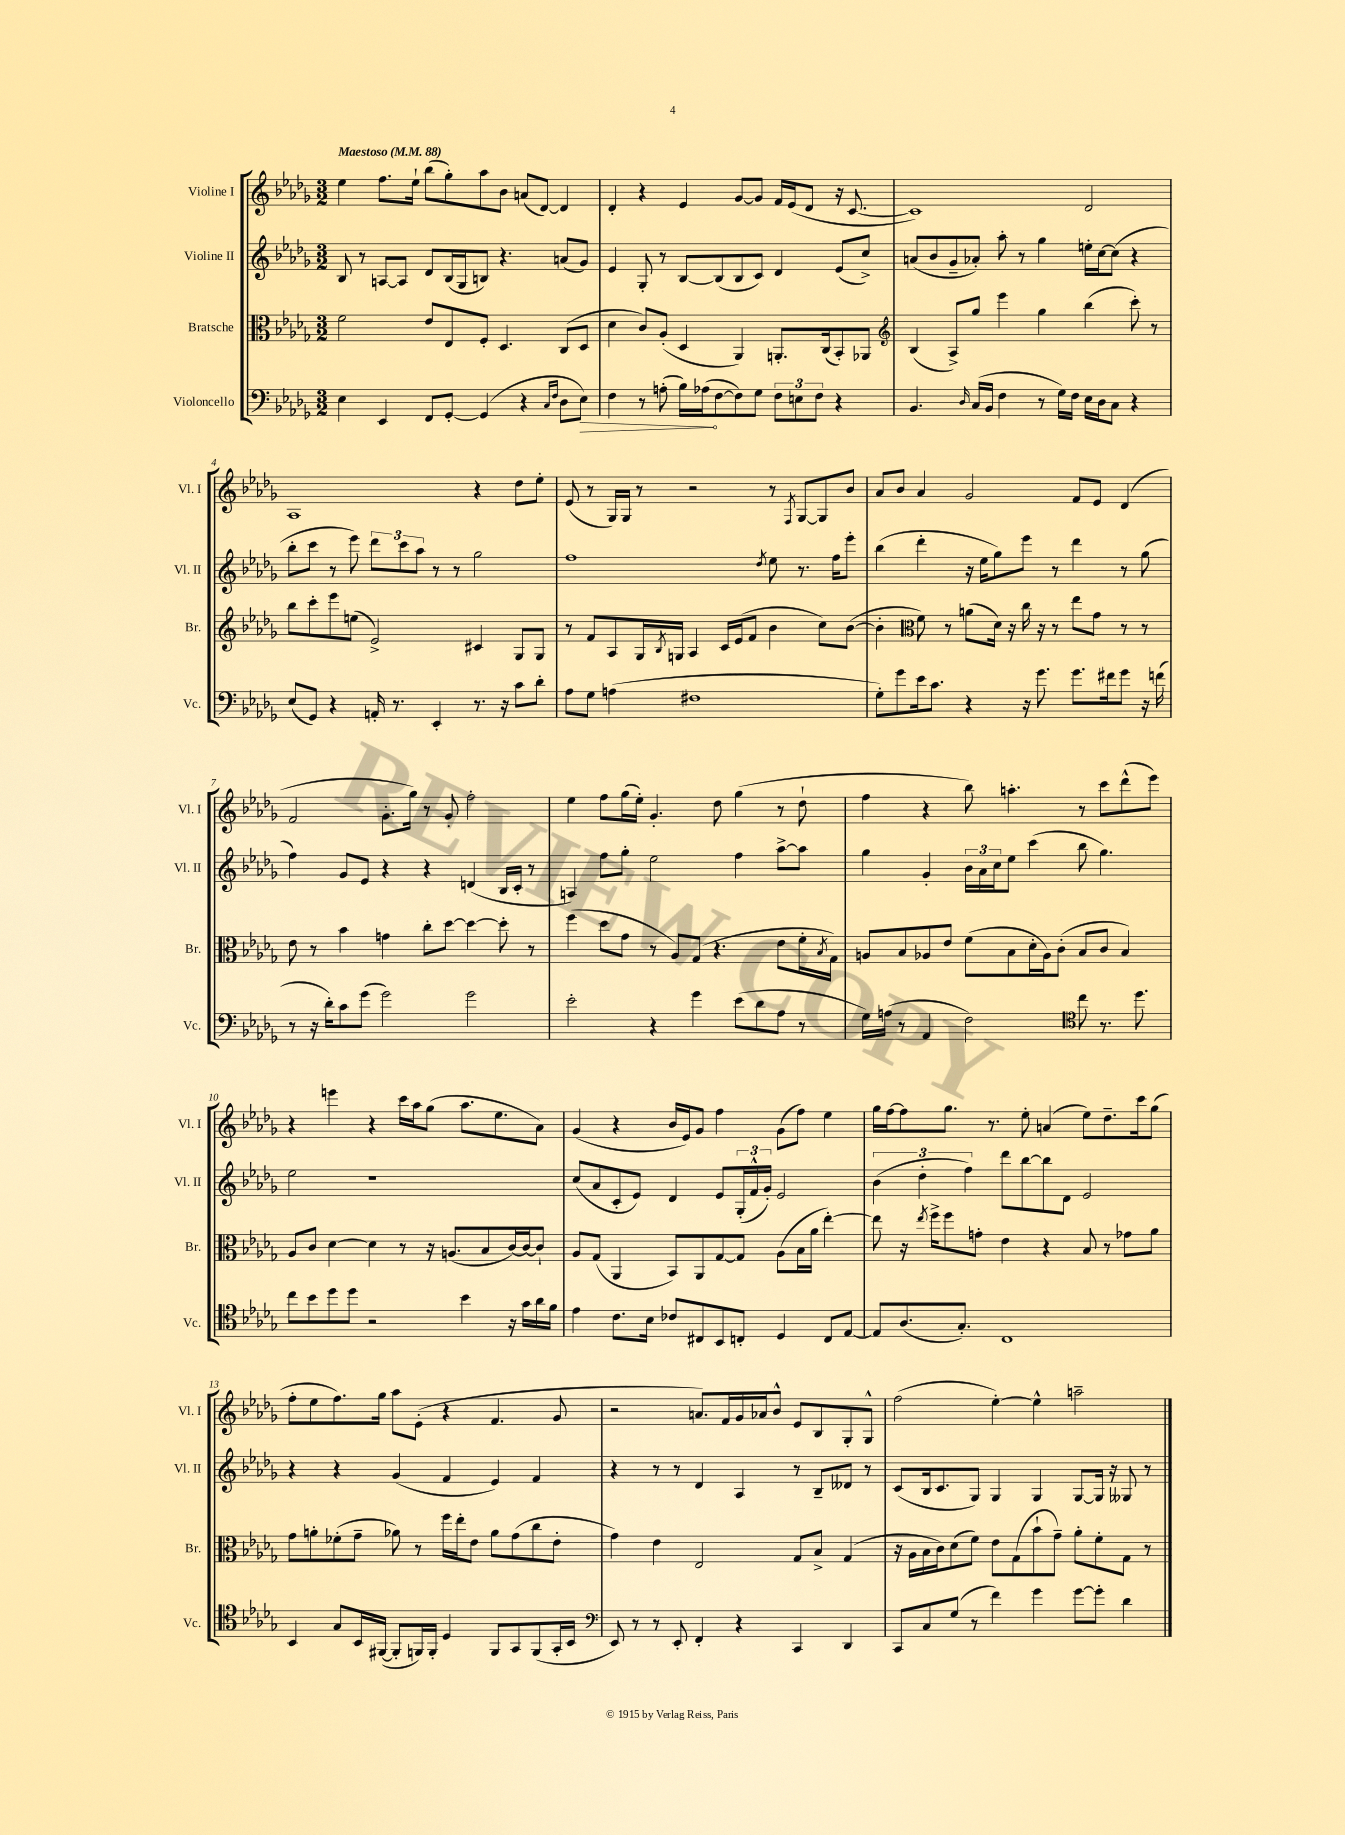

**kern	**kern	**kern	**kern
*staff4	*staff3	*staff2	*staff1
*clefF4	*clefC3	*clefG2	*clefG2
*k[b-e-a-d-g-]	*k[b-e-a-d-g-]	*k[b-e-a-d-g-]	*k[b-e-a-d-g-]
*M3/2	*M3/2	*M3/2	*M3/2
*MM88	*MM88	*MM88	*MM88
4E-	2f	8B-	4ee-
.	.	8r	.
4EE-	.	[8A	8.ff
.	.	8A]	.
.	.	.	16ee-`
8FF	8e-	8d-	(8bb-
[8GG-'	8E-	(16B-	8gg-')
.	.	16G-	.
(4GG-]	8F'	8B)	8aa-
.	4.D-	4.r	8b-
4r	.	.	(8a
.	.	.	[8d-)
16qqC	.	.	.
16qqF	.	.	.
8D-	(8C	(8a	4d-]
8E-)	8D-	8g-)	.
=	=	=	=
4F	4d-	4e-	4d-'
8r	8c)	8G-'	4r
(8A'	(8A-'	8r	.
16B-)	4D-	[8B-	4e-
(16A-	.	.	.
[8F	.	(8B-]	.
8F])	4AA-)	8B-	[8g-
8G-	.	8c)	8g-]
12F	8.AA'	4d-	16f
.	.	.	(16e-
12E	.	.	.
.	.	.	8d-
12F	.	.	.
.	(16C	.	.
4r	8BB-')	(8e-	16r
.	.	.	[8.c
.	8AA-	8cc^)	.
=	=	=	=
*	*clefG2	*	*
4.BB-	(4B-	(8a	1c])
.	.	8b-	.
.	8A-^)	8g-~	.
16qqD-	.	.	.
(16C	8gg-	8a-')	.
16BB-	.	.	.
4F	4eee-	8aa-'	.
.	.	8r	.
8r	4gg-	4gg-	.
16G-)	.	.	.
16F	.	.	.
16E-	(4bb-	16ee'	2d-
16D-	.	[16cc	.
8C	.	(8cc]	.
4r	8ccc')	4r	.
.	8r	.	.
=	=	=	=
(8E-	8bb-	8bb-'	1A-
8GG-)	8ccc'	8ccc	.
4r	8eee-	8r	.
.	(8ee	8eee-)	.
16AA'	2e-^)	12ddd-	.
8.r	.	.	.
.	.	12ccc	.
.	.	12aa-	.
4EE-'	.	8r	.
.	.	8r	.
8.r	4c#	2gg-	4r
16r	.	.	.
8c	8G-	.	8dd-
8d-'	8G-	.	8ee-'
=	=	=	=
8A-	8r	1ff	(8e-
8G-	8f	.	8r
(4A	8A-	.	16G-)
.	.	.	16G-
.	16G-	.	8r
.	8qB-	.	.
.	16G	.	.
1F#	4A-	.	2r
.	16c	.	.
.	(16e-	.	.
.	8f	.	.
.	.	8qdd-	.
.	4b-	8ee-	8r
.	.	.	8qF
.	.	8.r	[8G-
.	8cc)	.	8G-]
.	.	16ff	.
.	([8b-	8eee-'	8b-
=	=	=	=
8G-')	4b-']	(4bb-	8a-
8g-	.	.	8b-
*	*clefC3	*	*
16e-	8f)	4ddd-'	4a-
8.c	.	.	.
.	8r	.	.
4r	(8a	16r	2g-
.	.	16ee-	.
.	16d-)	8gg-)	.
.	16r	.	.
16r	16cc	8eee-	.
8.g-	16r	.	.
.	8r	8r	.
8.g-	8ee-	4ddd-	8f
.	8g-	.	8e-
16f#	.	.	.
8g-	8r	8r	(4d-
16r	8r	(8gg-	.
(16f	.	.	.
=	=	=	=
8r	8e-	4ff)	2f
16r	8r	.	.
16d-')	.	.	.
8c	4b-	8g-	.
(8g-	.	8e-	.
2g-)	4g	4r	8.g-'
.	.	.	16gg-)
.	8cc'	4r	8r
.	[8dd-	.	8g-'
2g-	4dd-_	(4d	2ff'
.	8dd-']	16B-	.
.	.	16c'	.
.	8r	8r	.
=	=	=	=
2e-'	(4ff	4A)	4ee-
.	8dd-	8ff	8ff
.	8g-	8gg-'	(16gg-
.	.	.	16ee-')
4r	8r	2ee-	4.g-'
.	8A-)	.	.
4g-	(8G-	.	.
.	4.r	.	8dd-
(8e-	.	4ff	(4gg-
8d-	.	.	.
8A-	8e-	[8aa-^	8r
8r	16f'	8aa-]	8dd-`
.	8qB-	.	.
.	16G-)	.	.
=	=	=	=
16G-)	8A	4gg-	4ff
(16A	.	.	.
8r	8B-	.	.
4AA-	8A-	4g-'	4r
.	8e-	.	.
2F)	(8f	24b-	8bb-)
.	.	24a-	.
.	.	24cc	.
.	8B-	8ee-	4.aa'
.	16d-'	(4ccc	.
.	16A-)	.	.
.	(8c'	.	.
*clefC4	*	*	*
8cc	8B-	8bb-	8r
8.r	8c	4.gg-)	8ccc
.	4B-)	.	(8ddd-^^
8.dd-	.	.	.
.	.	.	8eee-)
=	=	=	=
8cc	8A-	2ee-	4r
8b-	8c	.	.
8dd-	[4d-	.	4eee
8dd-	.	.	.
2r	4d-]	1r	4r
.	8r	.	16ccc
.	.	.	16aa-
.	16r	.	(8gg-
.	(8.A	.	.
4b-	.	.	8.aa-
.	8B-	.	.
.	.	.	8.ee-
16r	[16c)	.	.
16g-	16c_	.	.
16a-	8c`]	.	8a-)
16f	.	.	.
=	=	=	=
4e-	8A-	(8cc	(4g-
.	(8G-	8a-	.
8.c	4AA-	8c'	4r
.	.	8e-)	.
16B-	.	.	.
8c-	8BB-)	4d-	16b-
.	.	.	16e-)
8C#	8AA-	.	8g-
8BB-	[8G-	8e-	4ff
8C'	8G-]	(24G-'	.
.	.	24f^^	.
.	.	24g-')	.
4D-	(8A-	2e-	(8g-
.	16B-	.	8ff)
.	16a-	.	.
8C	[4ee-')	.	4ee-
[8E-	.	.	.
=	=	=	=
8E-]	8ee-]	(6b-	16gg-
.	.	.	[16ff
(8.A-	16r	.	8ff]
.	.	6dd-'	.
.	8qee-	.	.
.	16ff^	.	.
.	8ff	.	8.gg-
8.G-')	.	.	.
.	.	6ff)	.
.	8g'	.	.
.	.	.	8.r
1C	4e-	8ddd-	.
.	.	[8bb-	8ee-'
.	4r	8bb-]	(4a
.	.	8d-	.
.	8B-	2e-	8ee-)
.	8r	.	8.dd-~
.	8g-	.	.
.	.	.	16ccc
.	8a-	.	(8gg-
=	=	=	=
4BB-	8g-	4r	8ff'
.	8a'	.	8ee-
8G-	(8f-'	4r	8.ff)
16BB-	8g-~	.	.
([16FF#	.	.	16gg-
8FF#']	8a-)	(4g-	8aa-
16FF)	8r	.	(8e-'
16FF'	.	.	.
4D-	16ff	4f	4r
.	16ee-'	.	.
.	8e-	.	.
8FF	8a-	4e-)	4.f
8GG-	(8g-	.	.
(8FF	8cc	4f	.
16GG-'	8e-'	.	8g-
16BB-	.	.	.
=	=	=	=
*clefF4	*	*	*
8EE-)	4g-)	4r	2r
8r	.	.	.
8r	4e-	8r	.
8EE-'	.	8r	.
4FF'	2E-	4d-	8.a)
.	.	.	16f
4r	.	4A-	16g-
.	.	.	16a-
.	.	.	8b-^^
4CC	8G-	8r	8e-
.	8B-^	8B-~	8B-
4DD-	(4G-	8d--	8G-'
.	.	8r	8G-^^
=	=	=	=
8CC	16r	(8c	(2ff
.	16A-	.	.
8C	16B-	16B-	.
.	16c)	8.c	.
(8G-	(8d-	.	.
8r	8f)	8G-)	.
4f)	8e-	4G-	[4ee-')
.	(8G-	.	.
4g-	8b-`	4G-	4ee-^^]
.	8g-~)	.	.
[8g-	8a-'	[8G-	2aa~
8g-']	8f'	16G-]	.
.	.	16r	.
4d-	8G-	8G--	.
.	8r	8r	.
==	==	==	==
*-	*-	*-	*-
